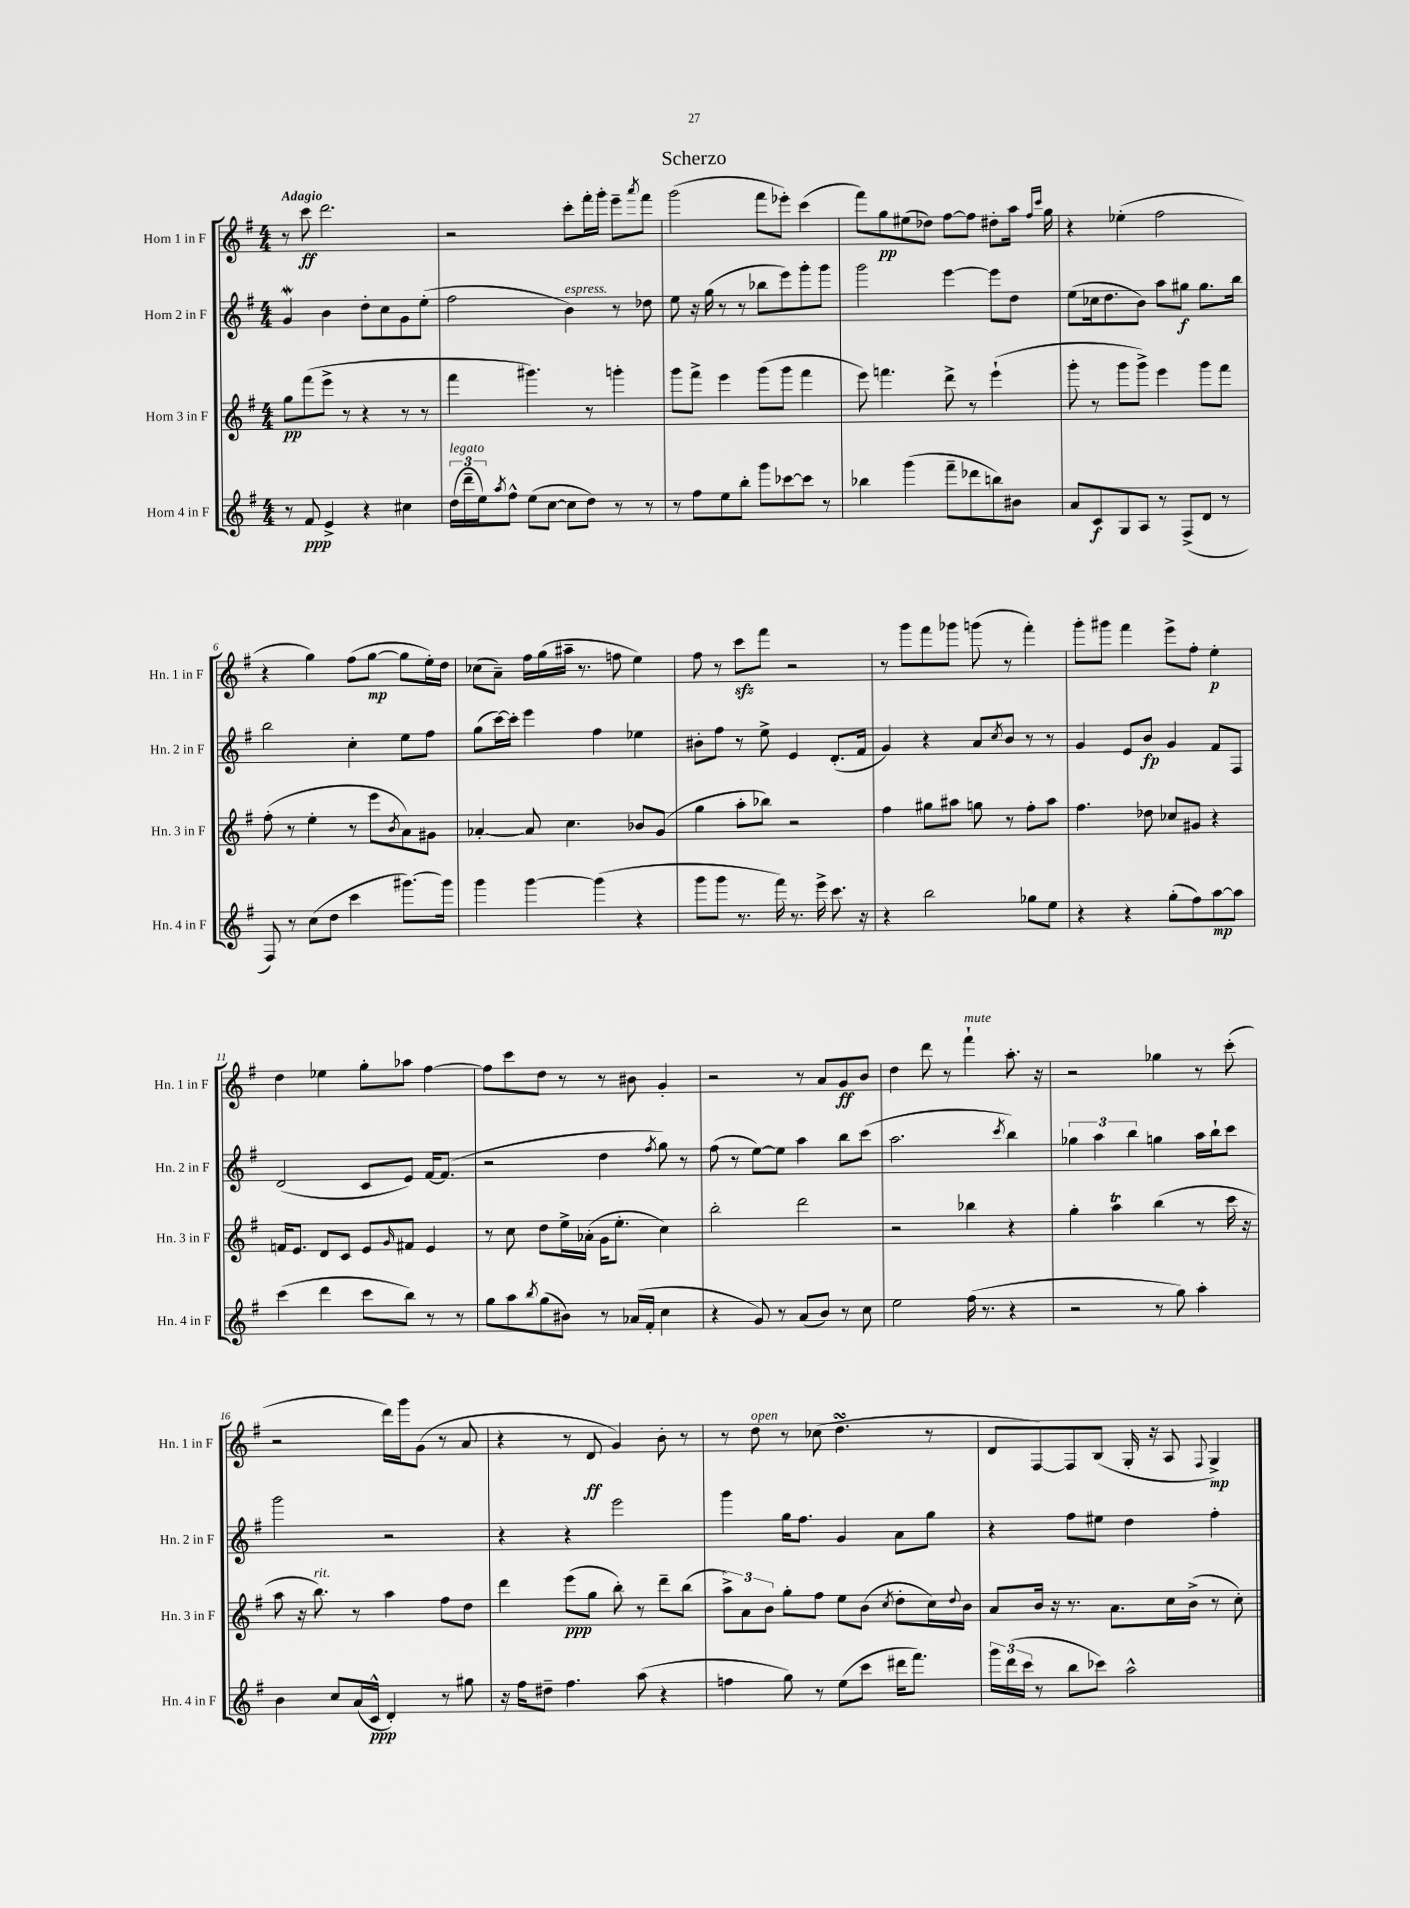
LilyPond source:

\header { title = "Scherzo" }
<<
\new StaffGroup <<
\new Staff = "s0" \with { instrumentName = "Horn 1 in F" shortInstrumentName = "Hn. 1 in F" } {
    \clef treble \key g \major \numericTimeSignature \time 4/4 \tempo "Adagio"
    r8 c'''8\ff d'''2. |
    r2 c'''8-. fis'''16-. g'''16-. e'''8-- \acciaccatura { a'''8 } fis'''8 |
    g'''2( fis'''8 ees'''8-.) c'''4( |
    fis'''8) g''8\pp eis''8( des''8) fis''8~ fis''8 dis''8-. a''16 \grace { fis''16 c'''16 } g''16 |
    r4 ees''4-.( fis''2 |
    r4 g''4) fis''8( g''8~\mp g''8 e''16-.) d''16 |
    ces''8( a'8--) fis''16 g''16( ais''16-- r8. f''8 e''4) |
    fis''8 r8 c'''8\sfz fis'''8 r2 |
    r8 g'''8 fis'''8 ges'''8 g'''8( r8 fis'''4-.) |
    g'''8-. gis'''8 fis'''4 e'''8-> fis''8-. e''4-.\p |
    d''4 ees''4 g''8-. aes''8 fis''4~ |
    fis''8 c'''8 d''8 r8 r8 bis'8 g'4-. |
    r2 r8 a'8 g'8\ff b'8 |
    d''4 d'''8 r8 fis'''4-!^\markup { \italic "mute" } a''8.-. r16 |
    r2 ges''4 r8 c'''8-.( |
    r2 d'''16) g'''16 g'8( r8 a'8 |
    r4 r8 d'8\ff g'4) b'8-. r8 |
    r8 d''8^\markup { \italic "open" } r8 ces''8( d''4.\turn r8 |
    d'8 fis8~) fis8 b8( g16-. r16 a8 \appoggiatura { fis8 } g4->\mp) \bar "|." |
}
\new Staff = "s1" \with { instrumentName = "Horn 2 in F" shortInstrumentName = "Hn. 2 in F" } {
    \clef treble \key g \major \numericTimeSignature \time 4/4
    g'4\mordent b'4 d''8-. c''8 g'8 e''8-.( |
    fis''2 b'4^\markup { \italic "espress." }) r8 des''8 |
    e''8 r16 g''16( r8 r8 bes''8 e'''8) g'''8-. g'''8 |
    g'''2 e'''4~ e'''8 d''8 |
    e''8( ces''16 d''8. b'8) a''8 gis''8\f gis''8. b''16 |
    b''2 c''4-. e''8 fis''8 |
    g''8( c'''16~) c'''16-. e'''4 fis''4 ees''4 |
    bis'8-. fis''8 r8 e''8-> e'4 d'8.-.( fis'16 |
    g'4) r4 a'8 \acciaccatura { c''8 } b'8 r8 r8 |
    g'4 e'8 b'8\fp g'4 fis'8 fis8 |
    d'2( c'8 e'8) fis'16~ fis'8.( |
    r2 d''4 \acciaccatura { fis''8 } g''8) r8 |
    fis''8( r8 e''8~) e''8 a''4 b''8 c'''8( |
    a''2. \acciaccatura { c'''8 } b''4) |
    \tuplet 3/2 { ges''4 a''4 b''4 } g''4 a''16 b''16-! c'''8 |
    g'''2 r2 |
    r4 r4 e'''2 |
    g'''4 g''16 fis''8. g'4 a'8 g''8 |
    r4 fis''8 eis''8 d''4 fis''4-. \bar "|." |
}
\new Staff = "s2" \with { instrumentName = "Horn 3 in F" shortInstrumentName = "Hn. 3 in F" } {
    \clef treble \key g \major \numericTimeSignature \time 4/4
    g''8\pp fis'''8( e'''8-> r8 r4 r8 r8 |
    fis'''4 gis'''4.) r8 g'''4-. |
    g'''8 fis'''8-> e'''4 g'''8( g'''8 fis'''4 |
    e'''8) f'''4. d'''8-> r8 e'''4-!( |
    g'''8-. r8 g'''8 g'''8->) e'''4 g'''8 fis'''8 |
    fis''8-.( r8 e''4-. r8 e'''8 \acciaccatura { b'8 } a'8) gis'8 |
    aes'4~-. aes'8 c''4. bes'8 g'8( |
    g''4 a''8-. bes''8) r2 |
    fis''4 gis''8 ais''8 g''8 r8 fis''8-. ais''8 |
    fis''4. des''8 ces''8 gis'8 r4 |
    f'16 e'8. d'8 c'8 e'8 \grace { g'16 } fis'8 e'4 |
    r8 c''8 d''8 e''16-> aes'16-.( g'16 e''8.-. c''4) |
    b''2-. d'''2 |
    r2 bes''4 r4 |
    g''4-. a''4\trill b''4( r8 c'''16 r16 |
    a''8 r16 b''8.^\markup { \italic "rit." }) r8 a''4 fis''8 d''8 |
    d'''4 e'''8\ppp( g''8 b''8-.) r8 d'''8-- b''8( |
    \tuplet 3/2 { a''8->) a'8 b'8 } g''8-. fis''8 e''8 b'8( \acciaccatura { c''8 } d''8-. c''16) \appoggiatura { d''8 } b'16 |
    a'8 b'16 r16 r8. a'8. c''16 b'16->( r8 c''8-.) \bar "|." |
}
\new Staff = "s3" \with { instrumentName = "Horn 4 in F" shortInstrumentName = "Hn. 4 in F" } {
    \clef treble \key g \major \numericTimeSignature \time 4/4
    r8 fis'8\ppp e'4-> r4 cis''4 |
    \tuplet 3/2 { d''16^\markup { \italic "legato" }( d'''16-- e''16) } \acciaccatura { a''8 } fis''8-^ e''8( c''8~ c''8 d''8) r8 r8 |
    r8 fis''8 e''8 b''8-. g'''8 ces'''8~ ces'''8 r8 |
    bes''4 g'''4( fis'''8-- des'''8 b''8) bis'8 |
    a'8 c'8\f g8 a8 r8 fis8->( d'8 r8 |
    fis8) r8 c''8( d''8 c'''4 gis'''8.~) gis'''16 |
    g'''4 g'''4~ g'''4( r4 |
    g'''8 g'''8 r8. fis'''16) r8. e'''16-> c'''8. r16 |
    r4 b''2 ges''8 e''8 |
    r4 r4 g''8-.( fis''8) a''8~\mp a''8 |
    c'''4( d'''4 c'''8 b''8) r8 r8 |
    g''8 a''8 \acciaccatura { b''8 } g''8( bis'8) r8 aes'16( fis'16-. c''4 |
    r4 g'8) r8 a'8( b'8) r8 c''8 |
    e''2 fis''16( r8. r4 |
    r2 r8 g''8) a''4-. |
    b'4 c''8 a'16( c'16-^\ppp d'4-.) r8 gis''8 |
    r16 fis''16 dis''8-- fis''4. a''8( r4 |
    f''4 g''8) r8 e''8( c'''8 dis'''16 fis'''8.) |
    \tuplet 3/2 { g'''16 d'''16( c'''16 } r8 b''8 ces'''8) a''2-^ \bar "|." |
}
>>
>>
